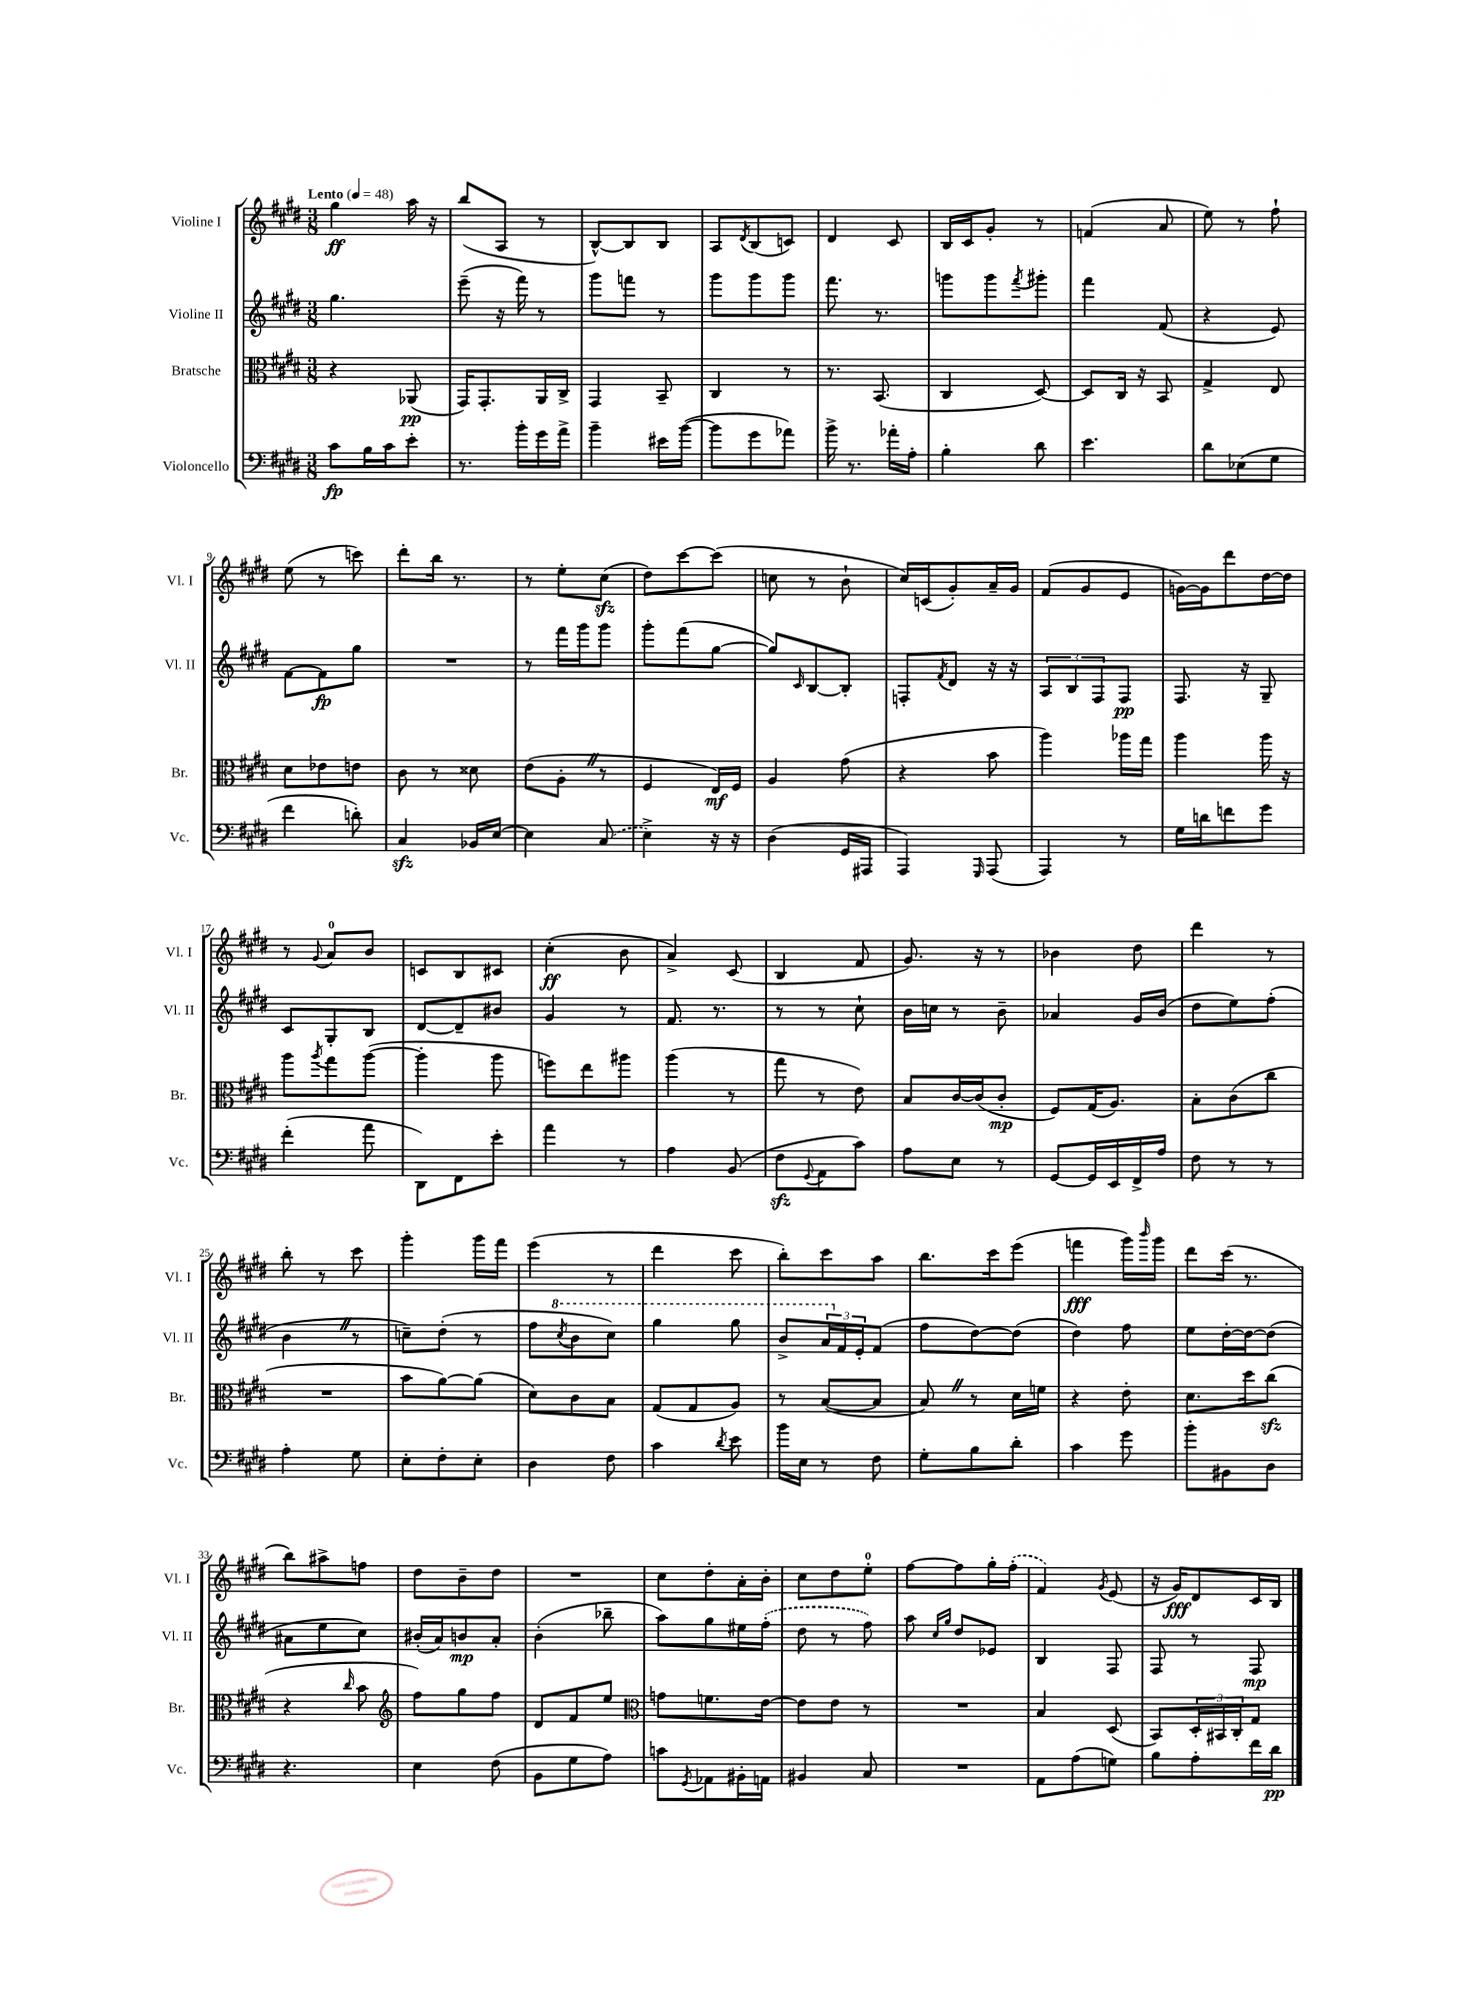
<<
\new StaffGroup <<
\new Staff = "s0" \with { instrumentName = "Violine I" shortInstrumentName = "Vl. I" } {
    \clef treble \key e \major \numericTimeSignature \time 3/8 \tempo "Lento" 4 = 48
    gis''4\ff a''16 r16 |
    b''8( a8 r8 |
    b8~-^) b8 b8 |
    a8 \acciaccatura { dis'8 } b8( c'8) |
    dis'4 cis'8 |
    b16 cis'16 gis'8-. r8 |
    f'4( a'8 |
    e''8) r8 fis''8-! |
    e''8( r8 c'''8) |
    dis'''8-. b''16 r8. |
    r8 e''8-. cis''8\sfz( |
    dis''8) cis'''8~ cis'''8( |
    c''8 r8 b'8-! |
    cis''16) c'16( gis'8-.) a'16-- gis'16 |
    fis'8( gis'8 e'8 |
    g'16~) g'16 dis'''8 dis''16~ dis''16 |
    r8 \appoggiatura { gis'8 } a'8-0 b'8 |
    c'8 b8 cis'8 |
    cis''4-.\ff( b'8 |
    a'4->) cis'8( |
    b4 fis'8 |
    gis'8.) r16 r8 |
    bes'4 dis''8 |
    dis'''4 r8 |
    b''8-. r8 cis'''8 |
    gis'''4-. gis'''16 fis'''16 |
    e'''4( r8 |
    dis'''4 cis'''8 |
    b''8-.) cis'''8 a''8 |
    b''8. cis'''16 e'''8( |
    f'''4\fff gis'''16) \grace { b'''16 } gis'''16 |
    dis'''8 cis'''16( r8. |
    b''8) ais''8-> f''8 |
    dis''8 b'8-- dis''8 |
    R4. |
    cis''8 dis''8-. a'16-. b'16-. |
    cis''8 dis''8 e''8-0-. |
    fis''8~ fis''8 gis''16-. \once \slurDashed fis''16-.( |
    fis'4) \acciaccatura { gis'8 } e'8( |
    r16 gis'16\fff) dis'8 cis'16 b16 \bar "|." |
}
\new Staff = "s1" \with { instrumentName = "Violine II" shortInstrumentName = "Vl. II" } {
    \clef treble \key e \major \numericTimeSignature \time 3/8
    gis''4. |
    e'''8--( r16 fis'''16) r8 |
    gis'''8 f'''8 r8 |
    gis'''8 gis'''8 gis'''8 |
    fis'''8. r8. |
    g'''8 g'''8 \acciaccatura { fis'''8 } gis'''8-. |
    fis'''4 fis'8( |
    r4 e'8) |
    fis'8~ fis'8\fp gis''8 |
    R4. |
    r8 fis'''16 gis'''16 gis'''8 |
    gis'''8-. fis'''8( gis''8~ |
    gis''8) \grace { cis'16 } b8~ b8-. |
    f8-. \acciaccatura { fis'8 } dis'8 r16 r16 |
    \tuplet 3/2 { a8 b8 fis8 } fis8\pp |
    fis8. r16 gis8-- |
    cis'8 gis8-. b8 |
    dis'8~ dis'8-- bis'8 |
    gis'4 r8 |
    fis'8. r8. |
    r8 r8 cis''8-! |
    b'16 c''16 r8 b'8-- |
    aes'4 gis'16 b'16( |
    dis''8 e''8) fis''8-.( |
    b'4 \once \override BreathingSign.text = \markup { \musicglyph "scripts.caesura.straight" } \breathe r8 |
    c''8--) dis''8-.( r8 |
    fis''8 \ottava #1 \acciaccatura { cis'''8 } b''8 cis'''8) |
    gis'''4 gis'''8 |
    b''8-> \tuplet 3/2 { a''16 \ottava #0 fis'16 e'16-. } fis'8( |
    fis''8 dis''8~) dis''8( |
    dis''4) fis''8 |
    e''8 dis''16~-. dis''16~ dis''8( |
    ais'8 e''8 cis''8) |
    bis'16-.( a'16) b'8\mp a'8-. |
    b'4-.( bes''8-- |
    a''8) gis''8 eis''16 \once \slurDashed fis''16-.( |
    dis''8 r8 fis''8) |
    a''8 \grace { cis''16 gis''16 } dis''8 ees'8 |
    b4 fis8 |
    fis8 r8 fis8\mp \bar "|." |
}
\new Staff = "s2" \with { instrumentName = "Bratsche" shortInstrumentName = "Br." } {
    \clef alto \key e \major \numericTimeSignature \time 3/8
    r4 aes,8\pp( |
    gis,16) gis,8.-. a,16 cis16-> |
    gis,4 b,8-- |
    cis4 r8 |
    r8. b,8.( |
    cis4 dis8~) |
    dis8 cis16 r16 b,8 |
    gis4-> e8 |
    dis'8 ees'8 e'8 |
    cis'8 r8 disis'8 |
    e'8( a8-. \once \override BreathingSign.text = \markup { \musicglyph "scripts.caesura.straight" } \breathe r8 |
    fis4 e16\mf) fis16 |
    a4 gis'8( |
    r4 b'8 |
    a''4) aes''16 gis''16 |
    a''4 a''16 r16 |
    a''8 \acciaccatura { a''8 } gis''8 a''8~( |
    a''4-. a''8 |
    f''8) e''8 ais''8 |
    a''4( r8 |
    gis''8 r8 e'8) |
    b8 cis'16~ cis'16( cis'8-.\mp |
    fis8) gis16( a8.) |
    b8-. cis'8( cis''8 |
    R4. |
    b'8 a'8~) a'8( |
    dis'8) cis'8 b8 |
    gis8( gis8 a8) |
    r8 b8~( b8 |
    b8) \once \override BreathingSign.text = \markup { \musicglyph "scripts.caesura.straight" } \breathe r8 dis'16 f'16 |
    r4 e'8-. |
    dis'8. dis''16 cis''8\sfz( |
    r4 \grace { cis''16 } b'8 |
    \clef treble fis''8) gis''8 fis''8 |
    dis'8 fis'8 e''8 |
    \clef alto g'8 f'8. e'16~ |
    e'8 e'8 r8 |
    R4. |
    b4 dis8( |
    b,8) \tuplet 3/2 { dis16-. bis,16 cis16-. } gis8 \bar "|." |
}
\new Staff = "s3" \with { instrumentName = "Violoncello" shortInstrumentName = "Vc." } {
    \clef bass \key e \major \numericTimeSignature \time 3/8
    cis'8\fp b16 cis'16 e'8-. |
    r8. b'16-. gis'16 a'16-> |
    b'4-- eis'16 b'16~( |
    b'8 gis'8 aes'8) |
    b'16-> r8. aes'16-. a16-. |
    b4-. dis'8 |
    e'4. |
    dis'8 ees8( gis8 |
    fis'4 d'8-.) |
    cis4\sfz bes,16 e16~ |
    e4 \once \slurDashed cis8( |
    e4->) r16 r16 |
    dis4( gis,16 ais,,16 |
    a,,4) \grace { gis,,16 } a,,8( |
    a,,4) r8 |
    gis16 d'16 f'8 gis'8 |
    fis'4-.( a'8 |
    dis,8) fis,8 e'8-. |
    a'4 r8 |
    a4 b,8( |
    fis8\sfz \appoggiatura { gis,8 } a,8 cis'8) |
    a8 e8 r8 |
    gis,8~ gis,16 e,16 fis,16-> a16 |
    fis8 r8 r8 |
    a4-. gis8 |
    e8-. fis8-. e8-. |
    dis4 fis8 |
    cis'4 \acciaccatura { dis'8 } e'8 |
    b'16 e16 r8 fis8 |
    gis8-. b8 dis'8-. |
    cis'4 gis'8 |
    b'8-. bis,8 dis8 |
    r4. |
    e4 fis8( |
    b,8 gis8 a8) |
    c'8 \acciaccatura { gis,8 } aes,8 bis,16-. a,16 |
    bis,4 cis8 |
    R4. |
    a,8 a8( g8) |
    b8 a8-. fis'16 dis'16\pp \bar "|." |
}
>>
>>
